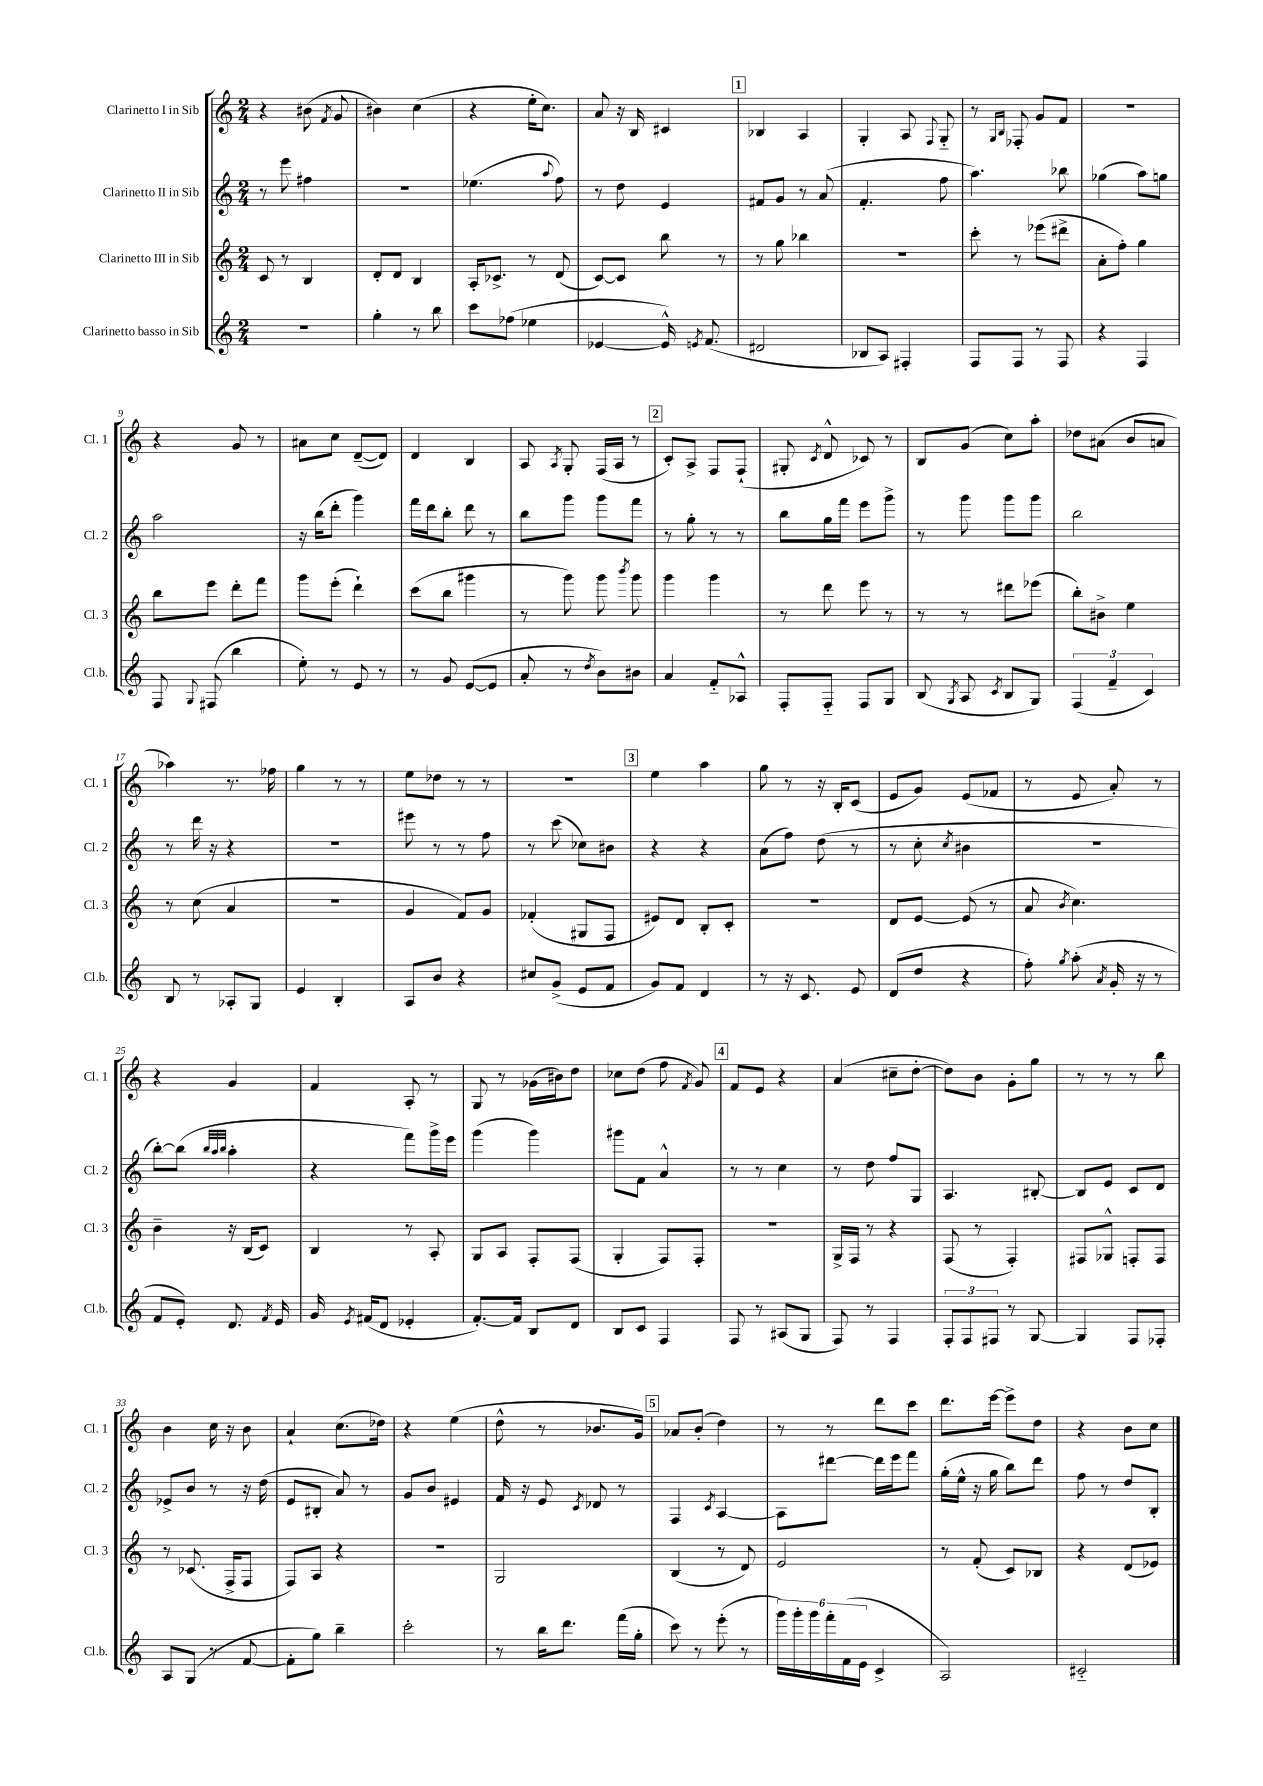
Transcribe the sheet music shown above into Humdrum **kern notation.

**kern	**kern	**kern	**kern
*staff4	*staff3	*staff2	*staff1
*clefG2	*clefG2	*clefG2	*clefG2
*k[]	*k[]	*k[]	*k[]
*M2/4	*M2/4	*M2/4	*M2/4
2r	8c	8r	4r
.	8r	8eee	.
.	4B	4ff#	(8b#
.	.	.	8qf
.	.	.	8g
=	=	=	=
4gg'	8d'	2r	4b#)
.	8d	.	.
8r	4B	.	(4cc
8bb	.	.	.
=	=	=	=
8ccc	16A'	(4.ee-	4r
.	8.c-^	.	.
(8ff-	.	.	.
4ee-	8r	.	16ee'
.	.	.	8.cc)
.	.	8qqaa	.
.	(8d	8ff)	.
=	=	=	=
[4e-	[8c)	8r	8a
.	8c]	8dd	16r
.	.	.	16B
16e-^^])	8bb	4e	4c#
8qe	.	.	.
(8.f	.	.	.
.	8r	.	.
=	=	=	=
2d#	8r	8f#	4B-
.	8gg	8g	.
.	4bb-	8r	4A
.	.	(8a	.
=	=	=	=
8B-	2r	4.f'	4G'
8A)	.	.	.
4F#'	.	.	8A
.	.	.	8qqF
.	.	8ff	8G'~
=	=	=	=
8F	8ccc'	4.aa)	8r
.	.	.	16qqG
.	.	.	16qqB
8F	8r	.	8F-'
8r	(8eee-	.	8g
8F	8ddd#^	8bb-	8f
=	=	=	=
4r	8a'	(4gg-	2r
.	8ff')	.	.
4F	4gg	8aa)	.
.	.	8gg	.
=	=	=	=
8F	8bb	2aa	4r
8qqG	.	.	.
(8F#	8eee	.	.
4bb	8ddd'	.	8g
.	8fff	.	8r
=	=	=	=
8ee')	8ggg	16r	8a#
.	.	(16bb	.
8r	(8eee'	8ddd'	8cc
8e	4ddd`)	4ggg)	([8d~
8r	.	.	8d])
=	=	=	=
8r	(8ccc	16fff	4d
.	.	16ddd	.
8g	8bb	8bb'	.
([8e	4ggg#	8ddd	4B
8e]	.	8r	.
=	=	=	=
8a'	8r	8bb	8A
.	.	.	8qA
8r	8ggg)	8ggg	8G'
8qdd	.	.	.
8b)	8ggg	8ggg	(16F
.	.	.	16A
.	8qbbb	.	.
8b#	8ggg	8fff	8r
=	=	=	=
4a	4ggg	8r	8c')
.	.	8gg'	8A^
8f'~	4ggg	8r	8F
8A-^^	.	8r	(8F`
=	=	=	=
8F'	8r	8bb	8G#'
.	.	.	8qc
8F'~	8ddd	16gg	8d^^
.	.	16fff	.
8F	8eee	8eee	8c-)
8G	8r	8ggg^	8r
=	=	=	=
(8B	8r	8r	8B
8qG	.	.	.
8A	8r	8ggg	(8g
8qc	.	.	.
8B	8ddd#	8ggg	8cc)
8G)	(8eee-	8ggg	8aa'
=	=	=	=
(6F	8bb')	2bb	8dd-
.	8b#^	.	(8a#
6f~	.	.	.
.	4ee	.	8b
6c)	.	.	.
.	.	.	8a
=	=	=	=
8B	8r	8r	4aa-)
8r	(8cc	16ddd	.
.	.	16r	.
8A-'	4a	4r	8.r
8G	.	.	.
.	.	.	16ff-
=	=	=	=
4e	2r	2r	4gg
4B'	.	.	8r
.	.	.	8r
=	=	=	=
8A	4g	8eee#	8ee
8b	.	8r	8dd-
4r	8f)	8r	8r
.	8g	8ff	8r
=	=	=	=
8cc#	(4f-'	8r	2r
(8g^	.	(8ccc	.
8e	8G#	8cc-)	.
8f	8F	8b#	.
=	=	=	=
8g)	8e#)	4r	4ee
8f	8d	.	.
4d	8B'	4r	4aa
.	8c'	.	.
=	=	=	=
8r	2r	(8a	8gg
16r	.	8ff)	8r
8.c	.	.	.
.	.	(8dd	16r
.	.	.	16B'
8e	.	8r	(8c
=	=	=	=
(8d	8d	8r	8e
8dd	[8e	8cc'	8g)
.	.	8qcc	.
4r	(8e]	4b#	(8e
.	8r	.	8f-
=	=	=	=
8ff')	8a	2r	8r
8qgg	8qb	.	.
(8aa'	4.cc)	.	8e
8qa	.	.	.
16g'	.	.	8a')
16r	.	.	.
8r	.	.	8r
=	=	=	=
8f	4b~	[8bb')	4r
8e')	.	(8bb]	.
.	.	32qqbb	.
.	.	32qqaa	.
.	.	32qqbb	.
8.d	16r	4aa'	4g
.	(16B	.	.
.	8c)	.	.
8qf	.	.	.
16e	.	.	.
=	=	=	=
16g	4B	4r	4f
8qe	.	.	.
(16f#	.	.	.
8d	.	.	.
4e-'	8r	8fff)	8A'
.	8A'	16ggg^	8r
.	.	16eee	.
=	=	=	=
[8.f')	8G	(4ggg	8G
.	8A	.	8r
16f]	.	.	.
8B	8F'	4ggg)	(16g-
.	.	.	16b#)
8d	(8F	.	8dd
=	=	=	=
8B	4G'	8ggg#	8cc-
8c	.	8f	(8dd
4F	8F)	4a^^	8ff
.	.	.	8qf
.	8F'	.	8g)
=	=	=	=
8F	2r	8r	8f
8r	.	8r	8e
(8A#	.	4cc	4r
8G	.	.	.
=	=	=	=
8F)	16G^	8r	(4a
.	16F	.	.
8r	8r	8dd	.
4F	4r	8ff	8cc#~
.	.	8G	[8dd'
=	=	=	=
12F'	(8F	4.A	8dd])
12F	.	.	.
.	8r	.	8b
12F#	.	.	.
8r	4F')	.	8g'
[8G	.	[8B#'	8gg
=	=	=	=
4G]	8F#	8B#]	8r
.	8G-^^	8e	8r
8F	8F'	8c	8r
8F-'	8F	8d	8bb
=	=	=	=
8A	8r	8e-^	4b
(8G	(8.c-	8b	.
8r	.	8r	16cc
.	16F^	.	16r
[8f	8F	16r	8b
.	.	(16dd	.
=	=	=	=
8f']	8F)	8e	4a`
8gg)	8A	8B#'	.
4bb~	4r	8a)	(8.cc
.	.	8r	.
.	.	.	16dd-)
=	=	=	=
2ccc'	2r	8g	4r
.	.	8b	.
.	.	4e#	(4ee
=	=	=	=
8r	2G	16f	8dd^^
.	.	16r	.
16bb	.	8e	8r
8.ddd	.	.	.
.	.	8qc	.
.	.	8d-	8.b-
(16fff	.	8r	.
16gg'	.	.	16g)
=	=	=	=
8ccc)	(4B	4F	8a-
8r	.	.	(8b'
.	.	8qc	.
(8eee'	8r	[4A	4dd)
8r	8d)	.	.
=	=	=	=
24ggg)	2e	8A]	8r
24ggg'	.	.	.
24ggg	.	.	.
24fff'	.	[8ddd#	8r
(24f	.	.	.
24e	.	.	.
4c^	.	16ddd#]	8ddd
.	.	16eee	.
.	.	8fff	8ccc
=	=	=	=
2A)	8r	(16gg'	8.ddd
.	.	16ee^^	.
.	(8f'	16r	.
.	.	16gg	[16eee
.	8c)	8bb)	8eee^]
.	8B-	8ddd	8dd
=	=	=	=
2c#'~	4r	8ff	4r
.	.	8r	.
.	(8d	8dd	8b
.	8e-)	8B'	8cc
==	==	==	==
*-	*-	*-	*-
